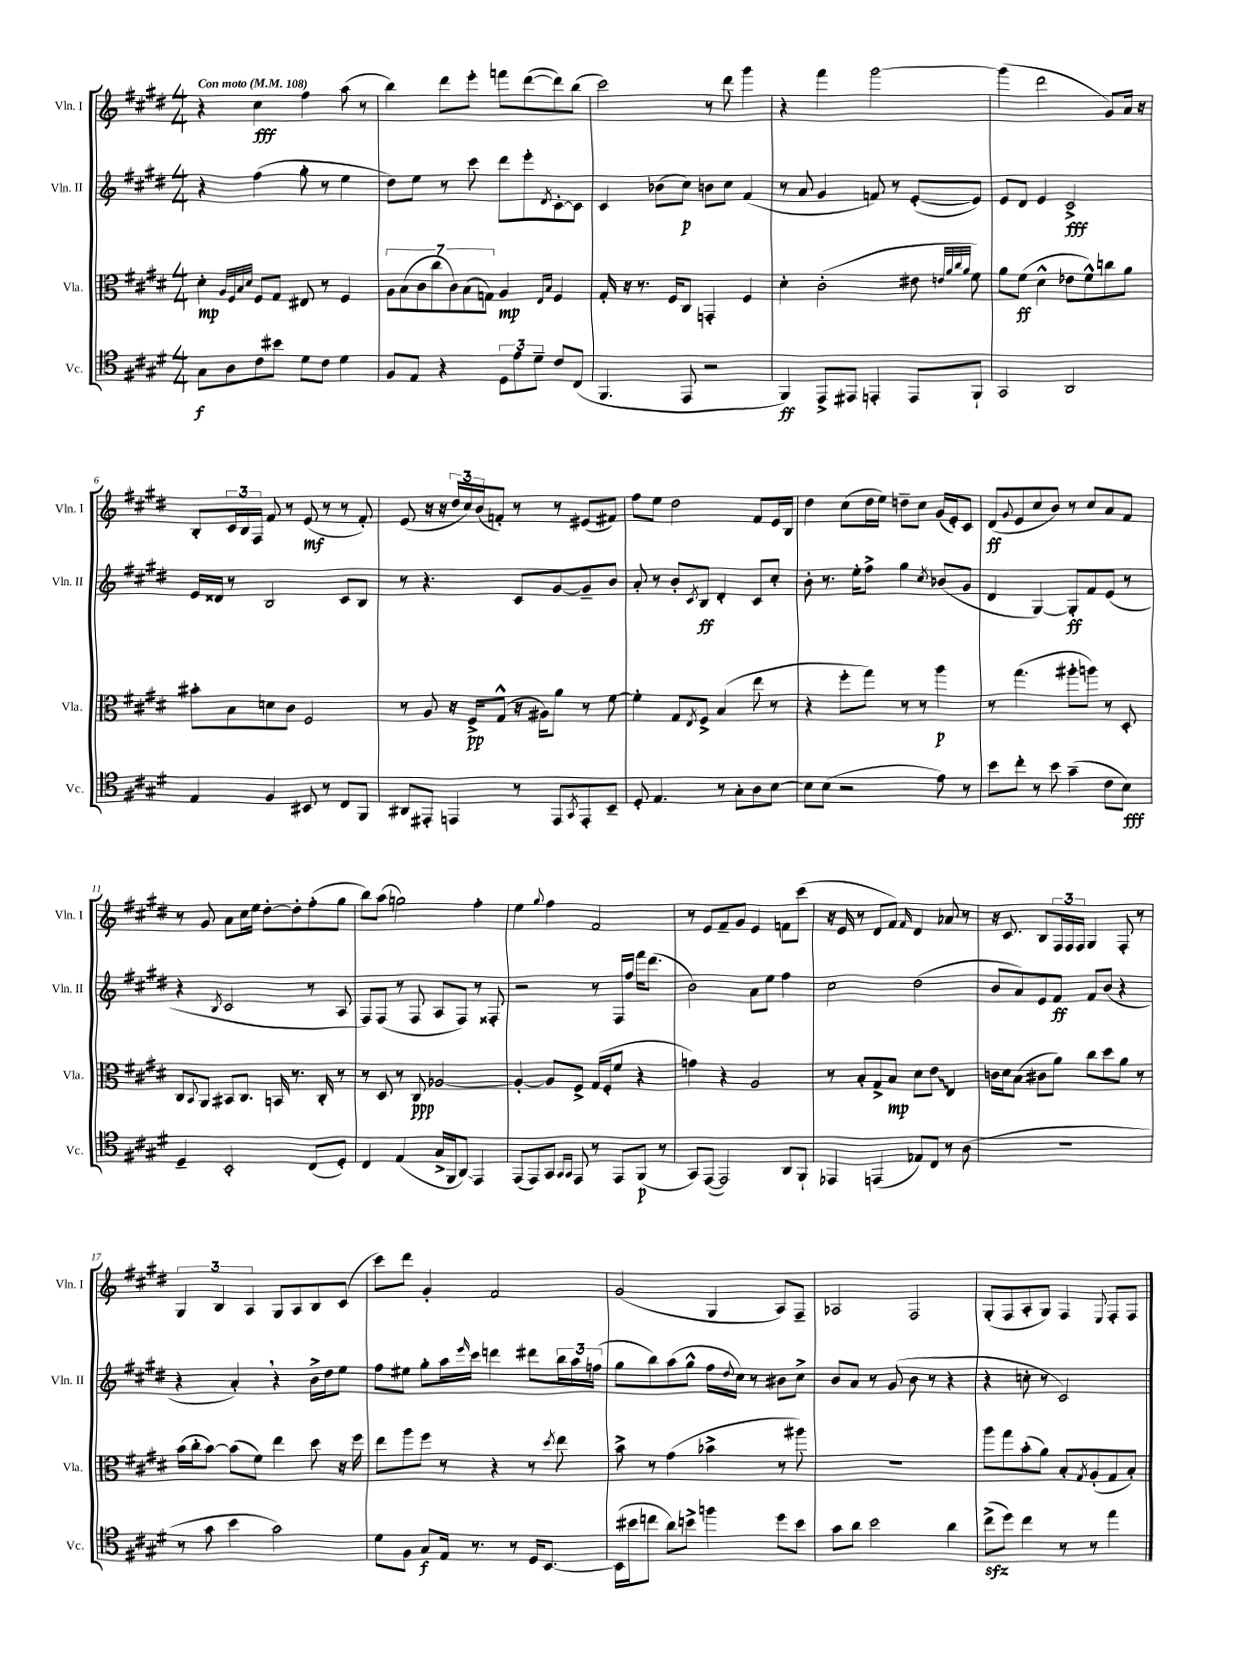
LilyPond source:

<<
\new StaffGroup <<
\new Staff = "s0" \with { instrumentName = "Vln. I" shortInstrumentName = "Vln. I" } {
    \clef treble \key e \major \numericTimeSignature \time 4/4 \tempo "Con moto" 4 = 108
    r4 cis''4\fff fis''4 a''8( r8 |
    b''4) dis'''8 e'''8-. f'''8 dis'''8~( dis'''8) b''8( |
    cis'''2) r8 dis'''8 gis'''4 |
    r4 fis'''4 gis'''2~ |
    gis'''4( dis'''2 gis'8) a'16 r16 |
    b8-. \tuplet 3/2 { cis'16 b16 fis16 } fis'8 r8 e'8\mf( r8 r8 fis'8-.) |
    e'8( r16 r16 \tuplet 3/2 { dis''16 cis''16) b'16( } f'8-.) r8 r8 eis'8( fis'8) |
    fis''8 e''8 dis''2 fis'8 e'16 b16 |
    dis''4 cis''8( dis''16 e''16) d''8-- cis''8 gis'16( e'16-.) cis'8 |
    dis'8\ff( \appoggiatura { gis'8 } e'8 cis''8 b'8) r8 cis''8 a'8 fis'8 |
    r8 gis'8 a'8 cis''16 e''16 dis''8~-. dis''8-. fis''8-.( gis''8 |
    b''8) a''8( g''2) fis''4-. |
    e''4 \appoggiatura { gis''8 } fis''4 fis'2 |
    r8 e'8 fis'8-- gis'8 e'4 f'8 cis'''8( |
    r16 e'16 r8 dis'8 fis'8) \grace { fis'16 } dis'4 aes'8 r8 |
    r16 cis'8. b8 \tuplet 3/2 { fis16 fis16 fis16 } gis4 fis8-. r8 |
    \tuplet 3/2 { gis4 b4 a4 } gis8 a8 b8 cis'8( |
    cis'''8) dis'''8 gis'4-. fis'2 |
    gis'2( gis4 a8) fis8-- |
    aes2 fis2 |
    gis8-.( fis8 a8-. gis8) fis4 \appoggiatura { e8 } fis8-. fis8 \bar "|." |
}
\new Staff = "s1" \with { instrumentName = "Vln. II" shortInstrumentName = "Vln. II" } {
    \clef treble \key e \major \numericTimeSignature \time 4/4
    r4 fis''4( gis''8-. r8 e''4 |
    dis''8) e''8 r8 cis'''8 dis'''8 e'''8-. \acciaccatura { dis'8 } cis'8~-. cis'8 |
    cis'4 bes'8( cis''8\p) b'8 cis''8 fis'4( |
    r8 a'8 gis'4 f'8) r8 e'8~-.( e'8) |
    e'8 dis'8 e'4 cis'2->\fff |
    e'16 disis'16 r8 b2 cis'8 b8 |
    r8 r4. cis'8 gis'8~ gis'8-- b'8 |
    a'8-. r8 b'8-. \acciaccatura { cis'8 } b8\ff dis'4-. cis'8 cis''8-. |
    b'8-. r8. e''16-. fis''8-> gis''4 \acciaccatura { cis''8 } bes'8( gis'8 |
    dis'4 gis4~) gis8-.\ff fis'8 e'8( r8 |
    r4 \acciaccatura { b8 } cis'2 r8 a8 |
    fis8) fis8( r8 fis8 a8 fis8) r8 fisis8-. |
    r2 r8 fis16 fis''16 fis'''16 dis'''8.( |
    b'2) a'8 e''8 fis''4 |
    cis''2 dis''2( |
    b'8 a'8) e'8 fis'8\ff fis'8 b'8( r4 |
    r4 a'4-.) \breathe r4 b'16-> dis''16 e''8 |
    fis''8 eis''8 gis''8-. a''16 \grace { e'''16 } cis'''16 d'''4 dis'''8 \tuplet 3/2 { b''16 a''16 f''16( } |
    gis''8 b''8) a''8( gis''8-^ fis''16 \appoggiatura { dis''8 } cis''16) r8 bis'8 cis''8-> |
    b'8 a'8 r8 gis'8( b'8 r8 r4 |
    r4 c''8-. r8 cis'2) \bar "|." |
}
\new Staff = "s2" \with { instrumentName = "Vla." shortInstrumentName = "Vla." } {
    \clef alto \key e \major \numericTimeSignature \time 4/4
    dis'4-.\mp \grace { a32 fis32 b32 dis'32 } fis8 gis8 eis8 r8 fis4 |
    \tuplet 7/4 { a8 b8( cis'8 cis''8 cis'8) b8( g8) } a4\mp \grace { e16 b16 } fis4 |
    gis16-. r16 r8. fis16 cis8 g,4-. fis4 |
    dis'4-. cis'2-.( eis'8 \grace { e'32 a'32 cis''32 a'32 } fis'8) |
    a'8 fis'8\ff( dis'4-^ ees'8 fis'8-^) c''8 a'8 |
    bis'8-. b8 d'8 cis'8 fis2 |
    r8 a8 r16 fis16->\pp gis8-^( r16 ais16) a'8 r8 fis'8~ |
    fis'4-. gis8 \acciaccatura { e8 } fis8-> b4( e''8 r8 |
    r4 fis''8-. gis''8) r8 r8 a''4\p |
    r8 gis''4.( ais''8-. a''8) r8 dis8-. |
    cis8 \appoggiatura { b,8 } a,8 bis,8 cis8. b,16 r8. cis16-. r8 |
    r8 dis8 r8 cis8\ppp aes2~ |
    aes4~-. aes8 fis8-> gis16( fis16-. fis'8 r4 |
    g'4) r4 a2 |
    r8 b8-. gis8-> b8\mp dis'8 \once \override Glissando.style = #'zigzag e'8\glissando e4 |
    c'16 dis'16 b8( cis'8 a'8) cis''8 dis''8 a'8 r8 |
    b'16( cis''16-. b'8~) b'8( fis'8) e''4 dis''8 r16 fis''16 |
    e''8 a''8 fis''8 r8 r4 r8 \acciaccatura { dis''8 } e''8 |
    b'8-> r8 gis'4( bes'4-> r8 ais''8) |
    R1 |
    a''8 gis''8 b'8-.( a'8) b8-. \acciaccatura { gis8 } a8-.( gis8 b8-.) \bar "|." |
}
\new Staff = "s3" \with { instrumentName = "Vc." shortInstrumentName = "Vc." } {
    \clef tenor \key e \major \numericTimeSignature \time 4/4
    gis8\f a8 cis'8 bis'8 dis'8 cis'8 dis'4 |
    fis8 e8 r4 \tuplet 3/2 { dis8 e'8 dis'8-- } cis'8 cis8( |
    fis,4. e,8 r2 |
    fis,4\ff) e,8-> eis,8 e,4-. e,8 fis,8-! |
    gis,2 a,2 |
    e4 fis4 bis,8 r8 cis8 fis,8 |
    ais,8 eis,8-. e,4 r8 e,8 \acciaccatura { gis,8 } e,8-. b,8-- |
    dis8-. e4. r8 gis8-. a8 b8~ |
    b8 b8( r2 e'8) r8 |
    b'8 cis''8-. r8 b'8 gis'4--( cis'8 b8\fff) |
    dis4-- b,2-. cis8( dis8-.) |
    cis4 e4( gis16-> fis,16 a,8\glissando) e,4 |
    e,8( e,8) gis,8 \grace { gis,16 gis,16 } e,8 r8 e,8 fis,8\p( r8 |
    gis,8) e,8~( e,2) a,8 fis,8-! |
    ees,4 e,4( ees8) cis8 r8 a8( |
    R1 |
    r8 gis'8 b'4 gis'2) |
    dis'8 fis8 gis8\f e16 r8. r8 dis16 b,8.~ |
    b,16( bis'16 c''8 a'8) b'8-> f''4 dis''8 b'8 |
    gis'8 a'8 b'2 a'4 |
    cis''8->\sfz( dis''8) cis''4 r8 r8 e''4 \bar "|." |
}
>>
>>
